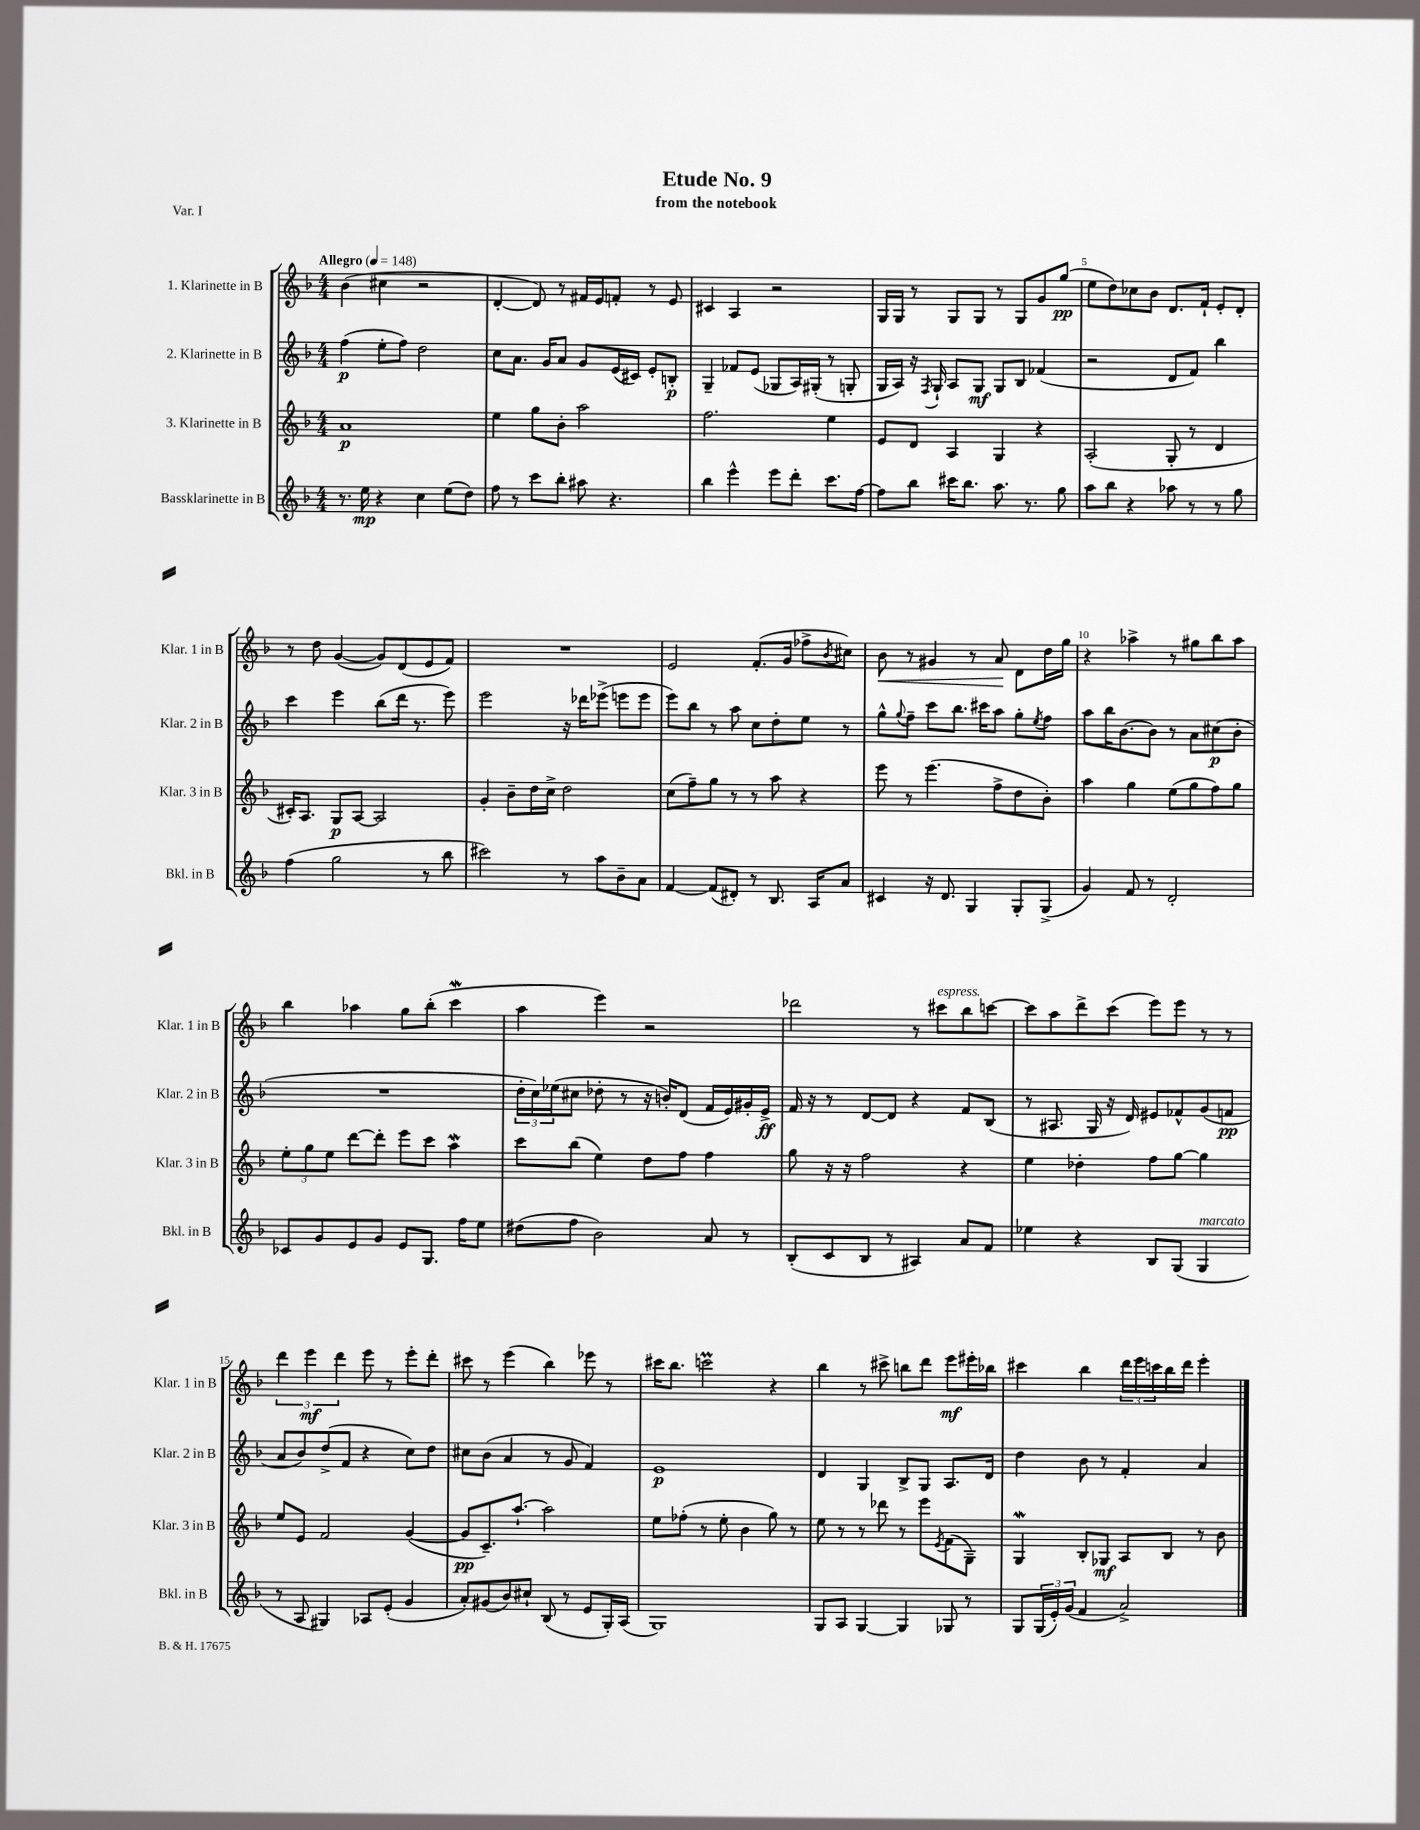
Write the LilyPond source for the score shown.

\header { title = "Etude No. 9" subtitle = "from the notebook" piece = "Var. I" }
<<
\new StaffGroup <<
\new Staff = "s0" \with { instrumentName = "1. Klarinette in B" shortInstrumentName = "Klar. 1 in B" } {
    \clef treble \key f \major \numericTimeSignature \time 4/4 \tempo "Allegro" 4 = 148
    bes'4( cis''4 r2 |
    d'4~-. d'8) r8 fis'16 e'16 f'8-. r8 e'8 |
    cis'4 a4 r2 |
    g16 g16 r8 g8 g8 r8 g8 g'8 g''8\pp( |
    e''8 d''8) ces''8 bes'8 d'8. f'16-! e'8-. d'8-. |
    r8 d''8 g'4~( g'8) d'8( e'8 f'8) |
    R1 |
    e'2 f'8.-.( g'16 fes''8-> \acciaccatura { bes'8 } cis''8) |
    bes'8\< r8 gis'4 r8 a'8\! d'8 d''16 g''16 |
    r4 aes''4-> r8 gis''8 bes''8 aes''8 |
    bes''4 aes''4 g''8 bes''8-.( c'''4\mordent |
    a''4 e'''4) r2 |
    des'''2 r8 cis'''8^\markup { \italic "espress." } bes''8 c'''8~ |
    c'''8 a''8 d'''8-> c'''8( e'''8) e'''8 r8 r8 |
    \tuplet 3/2 { d'''4 e'''4\mf d'''4 } e'''8 r8 e'''8-. d'''8-. |
    cis'''8 r8 e'''4( bes''4) ees'''8 r8 |
    cis'''16 bes''8. c'''2\prall r4 |
    bes''4 r8 cis'''8-> b''8 d'''8 e'''8\mf eis'''16-. bes''16 |
    cis'''4 bes''4 \tuplet 3/2 { d'''16 e'''16 c'''16 } bes''16 d'''16 e'''4-. \bar "|." |
}
\new Staff = "s1" \with { instrumentName = "2. Klarinette in B" shortInstrumentName = "Klar. 2 in B" } {
    \clef treble \key f \major \numericTimeSignature \time 4/4
    f''4\p( e''8-. f''8) d''2 |
    c''8 a'8. g'16 a'8 g'8 e'16( cis'16) e'8-. b8-.\p |
    g4-- fes'8 e'8( ges8 a16) gis16-.( r8 g8-. |
    g16 a16) r16 \acciaccatura { f8 } g16-! a8 g8\mf g8 bes8 fes'4( |
    r2 d'8 f'8) bes''4 |
    c'''4 e'''4 bes''8( d'''16 r8. e'''8) |
    e'''2 r16 des'''16 ees'''8->( e'''8 e'''8 |
    e'''8) bes''8 r8 a''8 c''8 d''8-. e''8 r8 |
    g''8-^ \appoggiatura { g''8 } f''8-- c'''8 bes''8. cis'''16 a''8 g''8-. \acciaccatura { e''8 } f''8 |
    a''8 bes''16 bes'8.~ bes'8 r8 a'8 cis''8\p( bes'8-. |
    R1 |
    \tuplet 3/2 { d''16-. c''16) ees''16( } cis''8 des''8-. r8 r16 b'16-.) d'8( f'16 e'16) gis'16-. e'16->\ff |
    f'16 r16 r8 d'8~ d'8 r4 f'8 bes8( |
    r8 ais8. g16 r16 d'16) eis'8 fes'8-^ g'8( f'8\pp |
    a'8 bes'8) d''8->( f'8 r4 c''8) d''8 |
    cis''8 bes'8( a'4 r8 g'8 f'4) |
    e'1\p |
    d'4 g4 bes8-> g8 a8. d'16 |
    d''4 bes'8 r8 f'4-. a'4 \bar "|." |
}
\new Staff = "s2" \with { instrumentName = "3. Klarinette in B" shortInstrumentName = "Klar. 3 in B" } {
    \clef treble \key f \major \numericTimeSignature \time 4/4
    a'1\p |
    e''4 g''8 bes'8-. a''2 |
    f''2. e''4 |
    e'8 d'8 a4 g4 r4 |
    a2-.( g8-. r8 d'4 |
    cis'16-.) a8. g8\p a8~ a2 |
    g'4-. bes'8-- d''16 c''16-> d''2 |
    c''8( f''8--) g''8 r8 r8 a''8 r4 |
    e'''8 r8 e'''4.( f''8-> d''8 bes'8-.) |
    a''4 g''4 e''8( g''8 f''8) g''8 |
    \tuplet 3/2 { e''8-. g''8 e''8 } d'''8~ d'''8-. e'''8 c'''8 a''4\mordent |
    c'''8 bes''8( e''4) d''8 f''8 f''4 |
    g''8 r16 r16 f''2 r4 |
    e''4 des''4-. f''8 g''8~ g''4 |
    e''8 e'8 f'2 g'4~( |
    g'8\pp c'8.--) a''8.~-! a''2 |
    e''8 fes''8-.( r8 e''8-. bes'4 g''8) r8 |
    e''8 r8 r8 des'''8 r8 e'''8 \acciaccatura { e'8 } f'8( g8--) |
    g4\mordent bes8-. ges8\mf a8 bes8 r8 bes'8 \bar "|." |
}
\new Staff = "s3" \with { instrumentName = "Bassklarinette in B" shortInstrumentName = "Bkl. in B" } {
    \clef treble \key f \major \numericTimeSignature \time 4/4
    r8. e''16\mp r4 c''4 e''8( d''8) |
    f''8 r8 c'''8 bes''8-. ais''8 r4. |
    bes''4 e'''4-^ e'''8 d'''8-. c'''8. f''16~ |
    f''8 bes''8 cis'''16 bes''8. a''8. r8. g''8 |
    a''8 bes''8 r4 aes''8 r8 r8 g''8 |
    f''4( g''2 r8 bes''8 |
    cis'''2) r8 a''8 bes'8-- a'8 |
    f'4~ f'8( dis'8-.) r8 bes8. a16 a'8 |
    cis'4 r16 d'8. g4 g8-. g8->( |
    g'4) f'8 r8 d'2-. |
    ces'8 g'8 e'8 g'8 e'8 g8. f''16 e''8 |
    dis''8( f''8 bes'2) a'8 r8 |
    bes8-.( c'8 bes8 r8 ais4) a'8 f'8 |
    ees''4 r4 bes8 g8( g4^\markup { \italic "marcato" } |
    r8 a8 gis4) aes8 e'8-.( g'4 |
    a'8-.) gis'8( bes'8) cis''8-! bes8( r8 e'8 g16-.) a16( |
    g1) |
    g8 a8 g4~ g4 ges8 r8 |
    g8 \tuplet 3/2 { g16( e'16-.) g'16( } f'4 a'2->) \bar "|." |
}
>>
>>
\layout { \context { \Score \override BarNumber.break-visibility = ##(#f #t #t) barNumberVisibility = #(every-nth-bar-number-visible 5) } }
